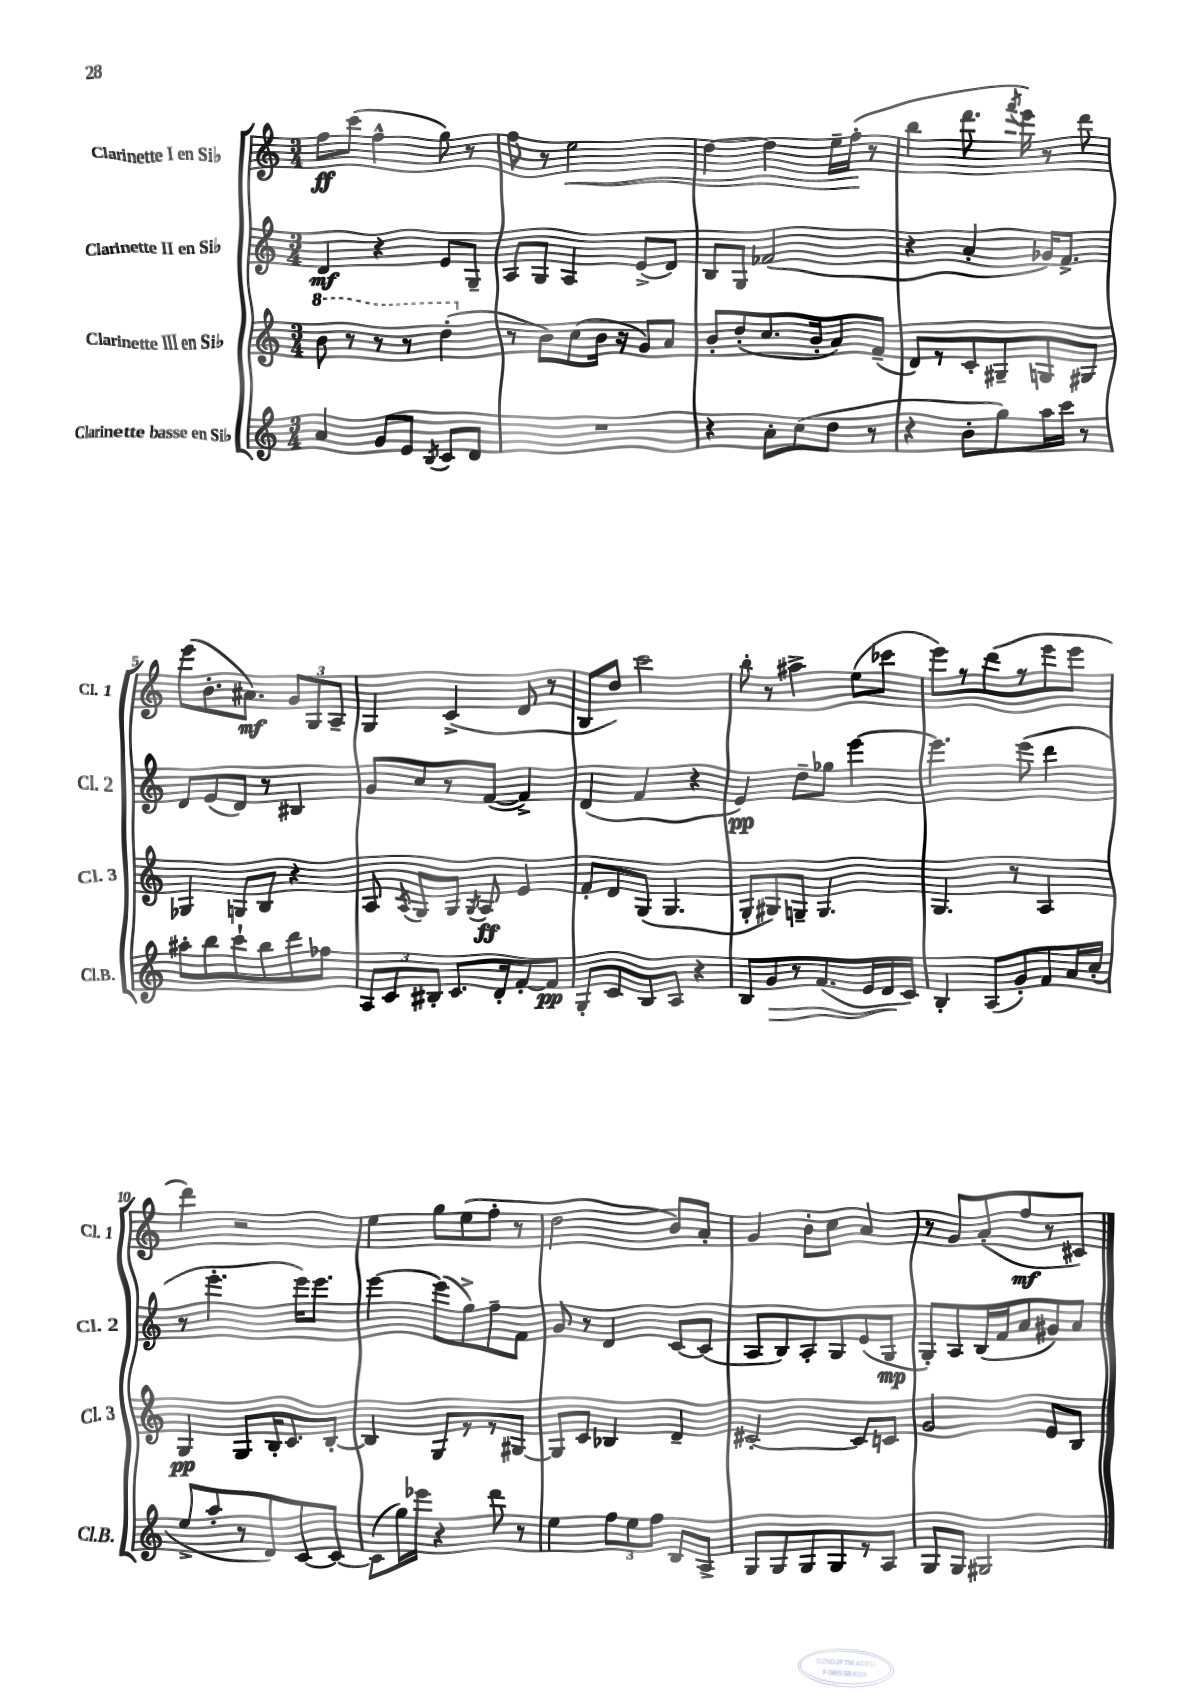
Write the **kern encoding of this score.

**kern	**dynam	**kern	**dynam	**kern	**dynam	**kern	**dynam
*part4	*part4	*part3	*part3	*part2	*part2	*part1	*part1
*staff4	*staff4	*staff3	*staff3	*staff2	*staff2	*staff1	*staff1
*I"Clarinette basse en Si♭	*	*I"Clarinette III en Si♭	*	*I"Clarinette II en Si♭	*	*I"Clarinette I en Si♭	*
*I'Cl.B.	*	*I'Cl. 3	*	*I'Cl. 2	*	*I'Cl. 1	*
*clefG2	*	*clefG2	*	*clefG2	*	*clefG2	*
*k[]	*	*k[]	*	*k[]	*	*k[]	*
*M3/4	*	*M3/4	*	*M3/4	*	*M3/4	*
*	*	*8va	*	*	*	*	*
=1	=1	=1	=1	=1	=1	=1	=1
4a/	.	8bb\	.	4d/	mf	8ff\L	ff
.	.	8r	.	.	.	(8ccc\J	.
8g/L	.	8r	.	4r	.	4ff^^\	.
8e/J	.	8r	.	.	.	.	.
8qB/	.	.	.	.	.	.	.
8c/L	.	(4ddd'\	.	8e/L	.	8gg\)	.
8d/J	.	.	.	8G~/J	.	8r	.
=2	=2	=2	=2	=2	=2	=2	=2
*	*	*X8va	*	*	*	*	*
2.r	.	8r	.	8A/L	.	8ff\	.
.	.	8b\L)	.	8G/J	.	8r	.
!	!	!	!	!	!	!	!LO:HP:b
.	.	(8cc\	.	4A/	.	2ee\	<
.	.	16b\Jk	.	.	.	.	.
.	.	16r	.	.	.	.	.
.	.	8g/L)	.	(8e^/L	.	.	.
.	.	8a/J	.	8d/J)	.	.	.
=3	=3	=3	=3	=3	=3	=3	=3
4r	.	8b'/L	.	8B/L	.	[4dd\	.
.	.	(8dd'/	.	8G/J	.	.	.
8a'\L	.	8.cc/	.	(2f-X/	.	4dd\]	.
(8cc\	.	.	.	.	.	.	.
.	.	16b'/k	.	.	.	.	.
8dd\J	.	8a/)	.	.	.	16ee~\LL	.
.	.	.	.	.	.	(16ff'\JJ	.
8r	.	(8f~/J	.	.	.	8r	[
=4	=4	=4	=4	=4	=4	=4	=4
4r	.	8d/L)	.	4r	.	4bb\	.
.	.	8r	.	.	.	.	.
8b'\L	.	8c'/	.	4a'/	.	8.ddd\	.
8gg\)	.	8G#X~/	.	.	.	.	.
.	.	.	.	.	.	8qfff/	.
.	.	.	.	.	.	16eee\)	.
16aa\L	.	8Gn/	.	16g-X/KL)	.	8r	.
16ccc\JJ	.	.	.	8.f^/J	.	.	.
8r	.	8G#X/J	.	.	.	8ddd\	.
!!LO:LB:g=z
=5	=5	=5	=5	=5	=5	=5	=5
8aa#X'\L	.	4G-X/	.	8d/L	.	(8eee\L	.
8bb\	.	.	.	(8e/	.	8.b'\	.
8ccc`\	.	8Gn/L	.	8d/J)	.	.	.
.	.	.	.	.	.	8.a#X\J)	mf
8bb\	.	8B/J	.	8r	.	.	.
8ddd\	.	4r	.	4B#X/	.	12g/L	.
.	.	.	.	.	.	12G/	.
8ff-X\J	.	.	.	.	.	.	.
.	.	.	.	.	.	12A~/J	.
=6	=6	=6	=6	=6	=6	=6	=6
12A/L	.	8A/	.	8g/L	.	4G/	.
12c/	.	.	.	.	.	.	.
.	.	8qA/	.	.	.	.	.
.	.	8G/L	.	8cc/	.	.	.
12B#X'/J	.	.	.	.	.	.	.
8.c/L	.	8G/J	.	8r	.	(4c^/	.
.	.	8qG/	.	.	.	.	.
.	.	8A/	ff	([8f/J	.	.	.
16d'/k	.	.	.	.	.	.	.
[8f'/	.	4e/	.	4f^/])	.	8d/	.
8f/J]	pp	.	.	.	.	8r	.
=7	=7	=7	=7	=7	=7	=7	=7
8G'/L	.	8f'/L	.	(4d/	.	8B/L	.
8c/	.	8d/	.	.	.	8dd/J)	.
8B/	.	(8G/J	.	4f/	.	2ccc\	.
8A/J	.	4.G/	.	.	.	.	.
4r	.	.	.	4r	.	.	.
=8	=8	=8	=8	=8	=8	=8	=8
8B/L	.	8G'/L	.	4e/)	pp	8bb'\	.
!	!LO:HP:b	!	!	!	!	!	!
8g/	>	8G#X/)	.	.	.	8r	.
8r	.	8Gn~/J	.	8dd~\L	.	4aa#X^\	.
(8.f/	.	4.G/	.	8gg-X\J	.	.	.
.	.	.	.	[4eee\	.	(8ee\L	.
16e/L	.	.	.	.	.	.	.
16d/	.	.	.	.	.	8ccc-X\J	.
16c/JJ)	]	.	.	.	.	.	.
=9	=9	=9	=9	=9	=9	=9	=9
4B'/	.	4.G/	.	4.eee\]	.	8eee\L)	.
.	.	.	.	.	.	8r	.
(8A/L	.	.	.	.	.	(8ddd\	.
8g'/)	.	8r	.	(8eee\	.	8r	.
8f/	.	4A/	.	4ddd\	.	8eee\	.
16a/L	.	.	.	.	.	8eee\J	.
(16cc'/JJ	.	.	.	.	.	.	.
!!LO:LB:g=z
=10	=10	=10	=10	=10	=10	=10	=10
8ee^/L	.	4G/	pp	8r	.	4ddd\)	.
8aa'/	.	.	.	4.eee'\	.	.	.
8r	.	8G/L	.	.	.	2r	.
8d/)	.	16B'/K	.	.	.	.	.
.	.	8.c/	.	.	.	.	.
[8c/	.	.	.	16eee\KL)	.	.	.
.	.	.	.	8.eee\J	.	.	.
8c/J_	.	[8B'/J	.	.	.	.	.
=11	=11	=11	=11	=11	=11	=11	=11
(8c\L]	.	4B/]	.	[4eee\	.	4ee\	.
16gg\L)	.	.	.	.	.	.	.
16eee-X\JJ	.	.	.	.	.	.	.
4r	.	8G/L	.	(8eee\L]	.	8gg\L	.
.	.	8r	.	8gg^\)	.	(8ee\	.
8ddd\	.	8r	.	8ff~\	.	8ff'\J	.
8r	.	[8G#X/J	.	8f\J	.	8r	.
=12	=12	=12	=12	=12	=12	=12	=12
4ee\	.	8G#/L]	.	8g/	.	2dd\	.
.	.	8c/J	.	8r	.	.	.
12ff\L	.	4B-X/	.	4d/	.	.	.
12ee\	.	.	.	.	.	.	.
12ff\J	.	.	.	.	.	.	.
8B/L	.	4d~/	.	[8c/L	.	8b/L)	.
8A^/J	.	.	.	(8c/J]	.	8a'/J	.
=13	=13	=13	=13	=13	=13	=13	=13
8G/L	.	[2c#X'/	.	8A/L	.	4g/	.
8G/	.	.	.	8B/)	.	.	.
8G/	.	.	.	8A'/	.	8b'\L	.
8G/	.	.	.	8G/	.	8cc\J	.
8r	.	8c#/L]	.	(8e/	.	4a/	.
8A/J	.	8cn/J	.	8G/J	mp	.	.
=14	=14	=14	=14	=14	=14	=14	=14
8G/L	.	2g/	.	8G'/L)	.	8r	.
8G/J	.	.	.	8A/	.	8g/L	.
2G#X/	.	.	.	(16B/L	.	(8a'/	.
.	.	.	.	16f/J	.	.	.
.	.	.	.	8a/	.	8ff/	mf
.	.	8e/L	.	8g#X/)	.	8r	.
.	.	8B/J	.	8a/J	.	8c#X/J)	.
==	==	==	==	==	==	==	==
*-	*-	*-	*-	*-	*-	*-	*-
